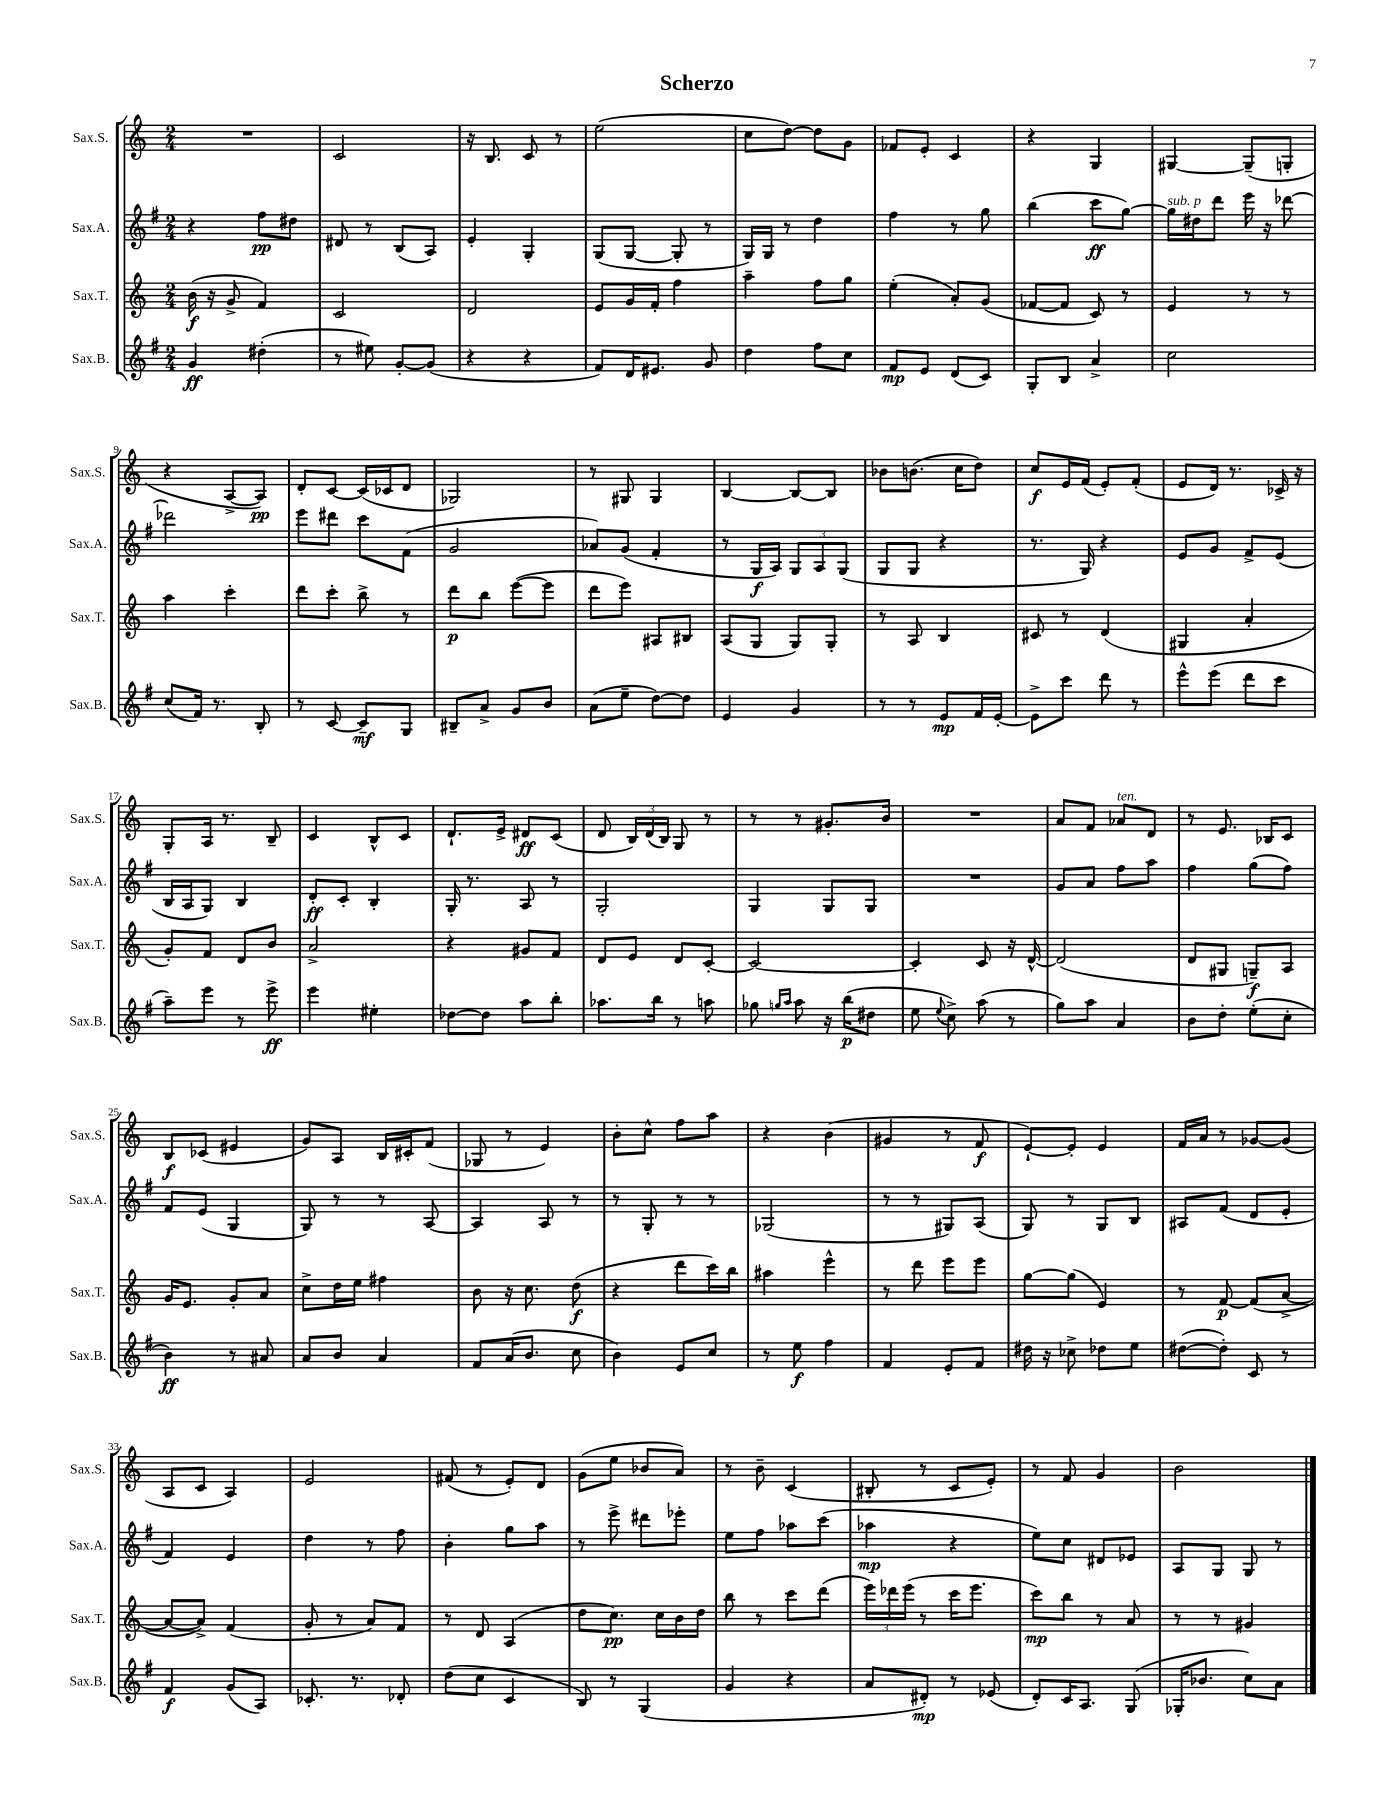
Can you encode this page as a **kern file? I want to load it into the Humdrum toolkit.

**kern	**kern	**kern	**kern
*staff4	*staff3	*staff2	*staff1
*clefG2	*clefG2	*clefG2	*clefG2
*k[f#]	*k[]	*k[f#]	*k[]
*M2/4	*M2/4	*M2/4	*M2/4
4g	(16b	4r	2r
.	16r	.	.
.	8g^	.	.
(4dd#'	4f)	8ff#	.
.	.	8dd#	.
=	=	=	=
8r	2c	8d#	2c
8ee#)	.	8r	.
[8g'	.	(8B	.
(8g]	.	8A)	.
=	=	=	=
4r	2d	4e'	16r
.	.	.	8.B
4r	.	4G'	8c
.	.	.	8r
=	=	=	=
8f#)	8e	(8G	(2ee
16d	16g	[8G	.
8.e#	16f'	.	.
.	4ff	8G']	.
8g	.	8r	.
=	=	=	=
4dd	4aa~	16G)	8cc
.	.	16G	.
.	.	8r	[8dd)
8ff#	8ff	4dd	8dd]
8cc	8gg	.	8g
=	=	=	=
8f#	(4ee'	4ff#	8f-
8e	.	.	8e'
(8d	8a')	8r	4c
8c)	(8g	8gg	.
=	=	=	=
8G'	[8f-	(4bb	4r
8B	8f-]	.	.
4a^	8c)	8ccc	4G
.	8r	[8gg)	.
=	=	=	=
2cc	4e	16gg]	[4G#
.	.	16dd#	.
.	.	8ddd	.
.	8r	16eee	(8G#~]
.	.	16r	.
.	8r	[8ddd-	8G'
=	=	=	=
(8cc	4aa	2ddd-]	4r
16f#)	.	.	.
8.r	.	.	.
.	4ccc'	.	[8A^
8B'	.	.	8A])
=	=	=	=
8r	8ddd	8eee	8d'
[8c	8ccc'	8ddd#	[8c
8c~]	8bb^	8ccc	(16c]
.	.	.	16c-
8G	8r	(8f#	8d
=	=	=	=
8B#~	8ddd	2g	2G-)
8a^	8bb	.	.
8g	([8eee	.	.
8b	8eee]	.	.
=	=	=	=
(8a	8ddd	8a-)	8r
8ee~	8eee)	(8g	8G#
[8dd)	8A#	4f#'	4G#
8dd]	8B#	.	.
=	=	=	=
4e	(8A	8r	[4B
.	8G	16G	.
.	.	16A)	.
4g	8G)	12G	8B_
.	.	12A	.
.	8G'	.	8B]
.	.	(12G	.
=	=	=	=
8r	8r	8G	8b-
8r	8A	8G	(8.b
8e	4B	4r	.
.	.	.	16cc
16f#	.	.	8dd)
[16e'	.	.	.
=	=	=	=
8e^]	8c#	8.r	8cc
8ccc	8r	.	16e
.	.	16G)	(16f
8ddd	(4d	4r	8e')
8r	.	.	(8f'
=	=	=	=
8eee^^	4G#	8e	8e
(8eee	.	8g	16d)
.	.	.	8.r
8ddd	4a'	8f#^	.
8ccc	.	(8e	16c-^
.	.	.	16r
=	=	=	=
8aa~)	8g')	16B	8G'
.	.	16A	.
8eee	8f	8G)	16A
.	.	.	8.r
8r	8d	4B	.
8eee^	8b	.	8B~
=	=	=	=
4eee	2a^	8d'	4c
.	.	8c'	.
4ee#'	.	4B'	8B^^
.	.	.	8c
=	=	=	=
[8dd-	4r	16G'	8.d`
.	.	8.r	.
8dd-]	.	.	.
.	.	.	16e^
8aa	8g#	8A	8d#
8bb'	8f	8r	(8c
=	=	=	=
8.aa-	8d	2G'	8d
.	8e	.	24B)
.	.	.	(24d
16bb	.	.	.
.	.	.	24B)
8r	8d	.	8G
8aa	[8c'	.	8r
=	=	=	=
8gg-	2c_	4G	8r
16qqgg	.	.	.
16qqaa	.	.	.
8aa	.	.	8r
16r	.	8G	8.g#'
(16bb	.	.	.
8dd#	.	8G	.
.	.	.	16b
=	=	=	=
8ee	4c']	2r	2r
8qqee	.	.	.
8cc^)	.	.	.
(8aa	8c	.	.
8r	16r	.	.
.	[16d^^	.	.
=	=	=	=
8gg)	(2d]	8g	8a
8aa	.	8a	8f
4a	.	8ff#	8a-
.	.	8aa	8d
=	=	=	=
8b	8d	4ff#	8r
8dd'	8G#	.	8.e
(8ee'	8G~)	(8gg	.
.	.	.	16B-
8cc'	8A	8ff#)	8c
=	=	=	=
4b)	16g	8f#	8B
.	8.e	.	.
.	.	(8e	(8c-
8r	8g'	4G	4e#
8a#	8a	.	.
=	=	=	=
8a	8cc^	8G)	8g)
8b	16dd	8r	8A
.	16ee	.	.
4a	4ff#	8r	16B
.	.	.	16c#'
.	.	[8A	(8f
=	=	=	=
8f#	8b	4A]	8G-
(16a	16r	.	8r
8.b	8.cc	.	.
.	.	8A	4e)
8cc	(8dd	8r	.
=	=	=	=
4b)	4r	8r	8b'
.	.	8G'	8cc^^
8e	8ddd	8r	8ff
8cc	16ccc)	8r	8aa
.	16bb	.	.
=	=	=	=
8r	4aa#	(2G-	4r
8ee	.	.	.
4ff#	4eee^^	.	(4b
=	=	=	=
4f#	8r	8r	4g#
.	8ddd	8r	.
8e'	8eee	8G#)	8r
8f#	8eee	(8A	8f
=	=	=	=
16dd#	[8gg	8G)	[8e`)
16r	.	.	.
8cc-^	(8gg]	8r	8e']
8dd-	4e)	8G	4e
8ee	.	8B	.
=	=	=	=
([8dd#	8r	8A#	16f
.	.	.	16a
8dd#'])	[8f	(8f#	8r
8c	(8f]	8d	[8g-
8r	[8a^	8e'	(8g-]
=	=	=	=
4f#	8a_	4f#)	8A
.	8a^])	.	8c
(8g	(4f	4e	4A)
8A)	.	.	.
=	=	=	=
8.c-'	8g'	4dd	2e
.	8r	.	.
8.r	.	.	.
.	8a)	8r	.
8d-'	8f	8ff#	.
=	=	=	=
(8dd	8r	4b'	(8f#
8cc	8d	.	8r
4c	(4A	8gg	8e')
.	.	8aa	8d
=	=	=	=
8B)	8dd	8r	(8g
8r	8.cc)	8eee^	8ee
(4G	.	8ddd#	8b-
.	16cc	.	.
.	16b	8eee-'	8a)
.	16dd	.	.
=	=	=	=
4g	8bb	8ee	8r
.	8r	8ff#	8b~
4r	8ccc	8aa-	(4c
.	(8ddd	(8ccc	.
=	=	=	=
8a	24eee)	4aa-	8B#'
.	24ddd-	.	.
.	(24eee	.	.
8d#')	8r	.	8r
8r	16ccc	4r	8c
.	8.eee	.	.
(8e-	.	.	8e')
=	=	=	=
8d')	8ccc)	8ee)	8r
16c	8bb	8cc	8f
8.A	.	.	.
.	8r	8d#	4g
(8G	8a	8e-	.
=	=	=	=
16G-'	8r	8A	2b
8.b-	.	.	.
.	8r	8G	.
8cc)	4g#	8G	.
8a	.	8r	.
==	==	==	==
*-	*-	*-	*-
